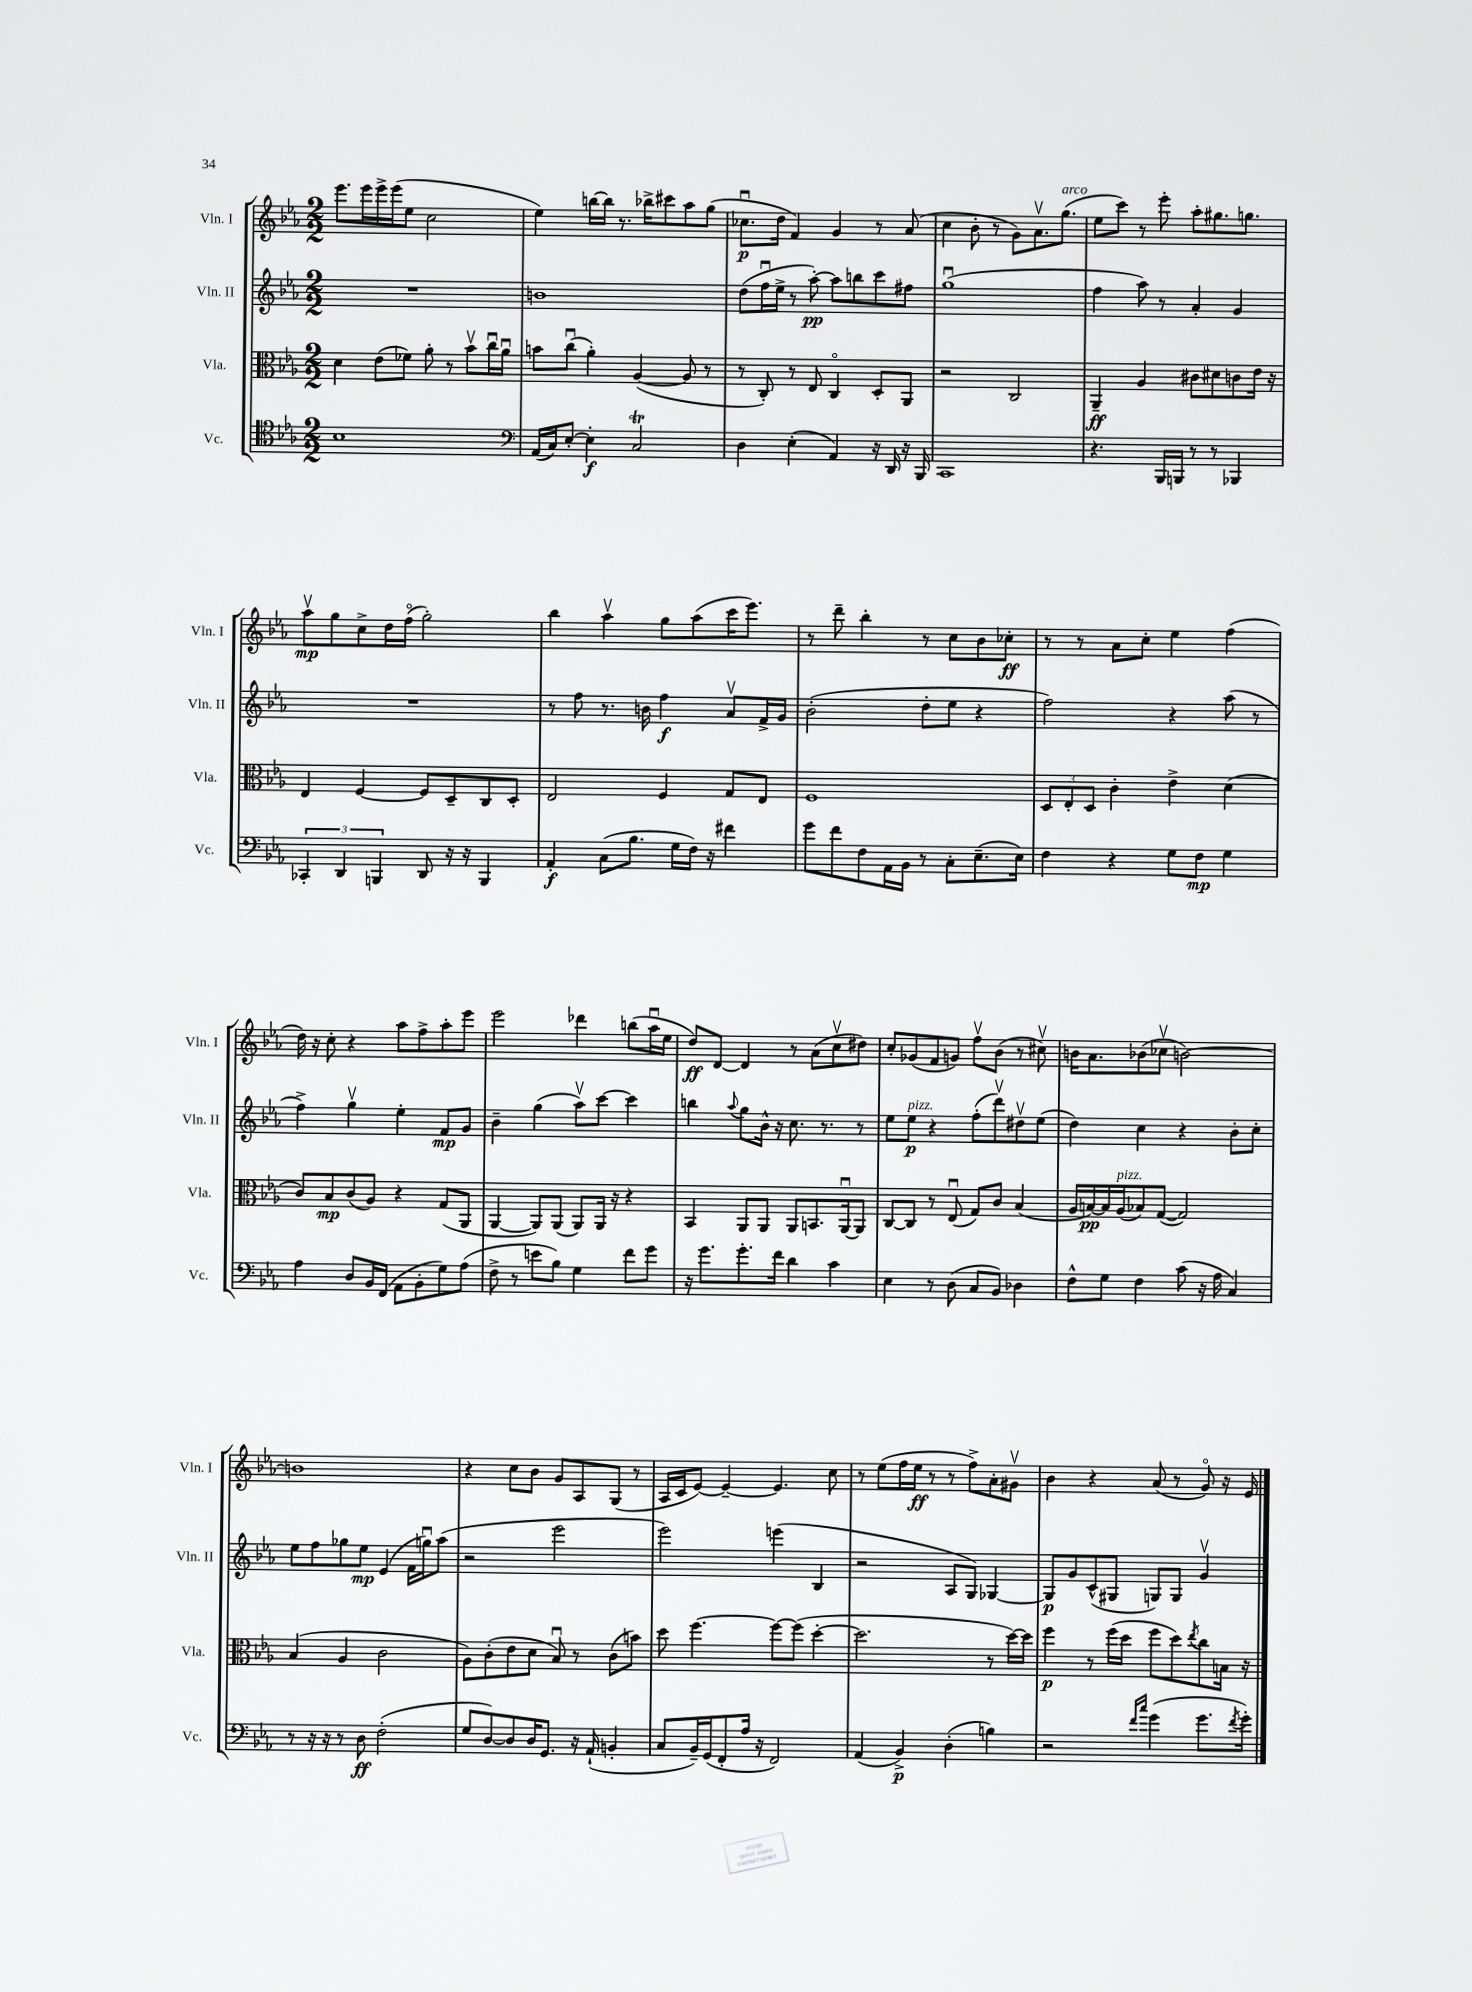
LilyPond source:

<<
\new StaffGroup <<
\new Staff = "s0" \with { instrumentName = "Vln. I" shortInstrumentName = "Vln. I" } {
    \clef treble \key ees \major \numericTimeSignature \time 2/2
    ees'''8. ees'''16 ees'''16-> ees'''16( ees''8 c''2 |
    ees''4) b''16~ b''16 r8. bes''16-> cis'''8 aes''8 g''8( |
    ces''8.\downbow\p d''16 f'4) g'4 r8 aes'8( |
    c''4 bes'8-. r8 g'8) aes'8.\upbow g''8.^\markup { \italic "arco" }( |
    ees''8 c'''8) r8 ees'''8-. aes''8-. gis''8. g''8. |
    aes''8\upbow\mp g''8 c''8-> d''16 f''16\flageolet( g''2-.) |
    bes''4 aes''4\upbow g''8 aes''8( c'''16 ees'''8.) |
    r8 d'''8-- bes''4-. r8 c''8 bes'8 ces''8-.\ff |
    r8 r8 aes'8 c''8-. ees''4 f''4( |
    d''16) r16 c''8-. r4 aes''8 f''8-> aes''8-. ees'''8 |
    ees'''2 des'''4 b''8( aes''16\downbow ees''16 |
    d''8\ff) d'8~ d'4 r8 aes'8( c''8\upbow dis''8) |
    c''8-. ges'8( f'8 g'8) f''8\upbow bes'8( r8 cis''8\upbow) |
    b'16 aes'8. bes'8( ces''8\upbow b'2~) |
    b'1 |
    r4 c''8 bes'8 g'8 aes8 g8( r8 |
    aes16 c'16 ees'8~) ees'4~-- ees'4. c''8 |
    r8 ees''8( f''16 ees''16\ff r8 r8 f''8->) aes'8-. gis'8\upbow |
    bes'4 r4 aes'8( r8 g'8\flageolet) r16 ees'16 \bar "|." |
}
\new Staff = "s1" \with { instrumentName = "Vln. II" shortInstrumentName = "Vln. II" } {
    \clef treble \key ees \major \numericTimeSignature \time 2/2
    R1 |
    b'1 |
    d''8( f''16\downbow ees''16-> r8 aes''8~-.\pp) aes''8 b''8 c'''8 fis''8 |
    g''1\downbow( |
    f''4 aes''8) r8 aes'4-. g'4 |
    R1 |
    r8 f''8 r8. b'16 f''4\f aes'8\upbow f'16-> g'16 |
    bes'2-.( d''8-. ees''8 r4 |
    f''2) r4 aes''8( r8 |
    f''4->) g''4\upbow ees''4-. f'8\mp g'8 |
    bes'4-- g''4( aes''8\upbow) c'''8~ c'''4 |
    b''4 \appoggiatura { aes''8 } g''8 bes'16-^ r16 c''8. r8. r8 |
    ees''8 ees''8\p^\markup { \italic "pizz." } r4 f''8-.( d'''8\upbow) dis''8\upbow ees''8( |
    d''4) c''4 r4 bes'8-. c''8-. |
    ees''8 f''8 ges''8 ees''8\mp ees'4( f'16 g''16\downbow) aes''8( |
    r2 ees'''2 |
    ees'''2) e'''4( bes4 |
    r2 aes8 g8) ges4~ |
    ges8\p g'8 c'8-^( gis8 g8) g8 g'4\upbow \bar "|." |
}
\new Staff = "s2" \with { instrumentName = "Vla." shortInstrumentName = "Vla." } {
    \clef alto \key ees \major \numericTimeSignature \time 2/2
    d'4 ees'8( fes'8) aes'8-. r8 bes'8\upbow c''16\downbow aes'16\downbow |
    b'8 c''8\downbow( aes'4-.) aes4~( aes8 r8 |
    r8 c8-.) r8 ees8 c4\flageolet d8-. aes,8 |
    r2 c2 |
    aes,4--\ff aes4 cis'8 dis'8 c'8 ees'16 r16 |
    ees4 f4~ f8 d8-- c8 d8-. |
    ees2 f4 g8 ees8 |
    f1 |
    \tuplet 3/2 { d8 ees8-. d8 } c'4-. ees'4-> d'4( |
    c'8) bes8\mp c'8( aes8) r4 g8( aes,8 |
    aes,4~ aes,8) aes,8( aes,8) aes,16 r16 r4 |
    bes,4 aes,8 aes,8 aes,8 b,8. aes,16~\downbow aes,8 |
    c8~ c8 r8 ees8\downbow( g8) c'8 bes4( |
    aes16 b16~\pp) b16 aes16^\markup { \italic "pizz." }( bes8) g8~( g2) |
    bes4( aes4 c'2 |
    aes8) c'8-.( ees'8 d'8 bes8\downbow) r8 c'8( b'8) |
    d''8 f''4.~ f''8~ f''8( d''4~-. |
    d''2. r8 d''16~) d''16 |
    f''4\p r8 f''16( d''16 f''8 d''8) \acciaccatura { ees''8 } c''8 b16 r16 \bar "|." |
}
\new Staff = "s3" \with { instrumentName = "Vc." shortInstrumentName = "Vc." } {
    \clef tenor \key ees \major \numericTimeSignature \time 2/2
    bes1 |
    \clef bass aes,16( c16) ees8~-. ees4-.\f c2\trill |
    d4 ees4-.( aes,4) r16 d,16 r16 bes,,16 |
    c,1 |
    r4. bes,,16 b,,16 r8 r8 bes,,4 |
    \tuplet 3/2 { ces,4-. d,4 b,,4 } d,8 r16 r16 b,,4 |
    aes,4-.\f c8( bes8. g16 f16) r16 fis'4 |
    g'8 f'8 f8 aes,16 bes,16 r8 c8-. ees8.--( ees16) |
    f4 r4 g8 f8\mp g4 |
    aes4 d8 bes,16 f,16( aes,8 bes,8-. g8) aes8( |
    f8-> r8 e'8 bes8) g4 f'8 g'8 |
    r16 g'8. g'8.-. f'16 d'4 c'4 |
    ees4 r8 d8( c8 bes,8) des4 |
    f8-^ g8 f4 c'8( r16 aes16 c4) |
    r8 r16 r16 r8 d8\ff f2-.( |
    g8 d8~) d8 d16 g,8. r16 aes,16-!( b,4-. |
    c8 bes,16--) g,16( f,8-. aes16 r16 f,2) |
    aes,4( bes,4->\p) d4-.( b4) |
    r2 \grace { f'16 c''16 } g'4( g'8. \acciaccatura { f'8 } g'16-.) \bar "|." |
}
>>
>>
\layout { \context { \Score \remove "Bar_number_engraver" } }
